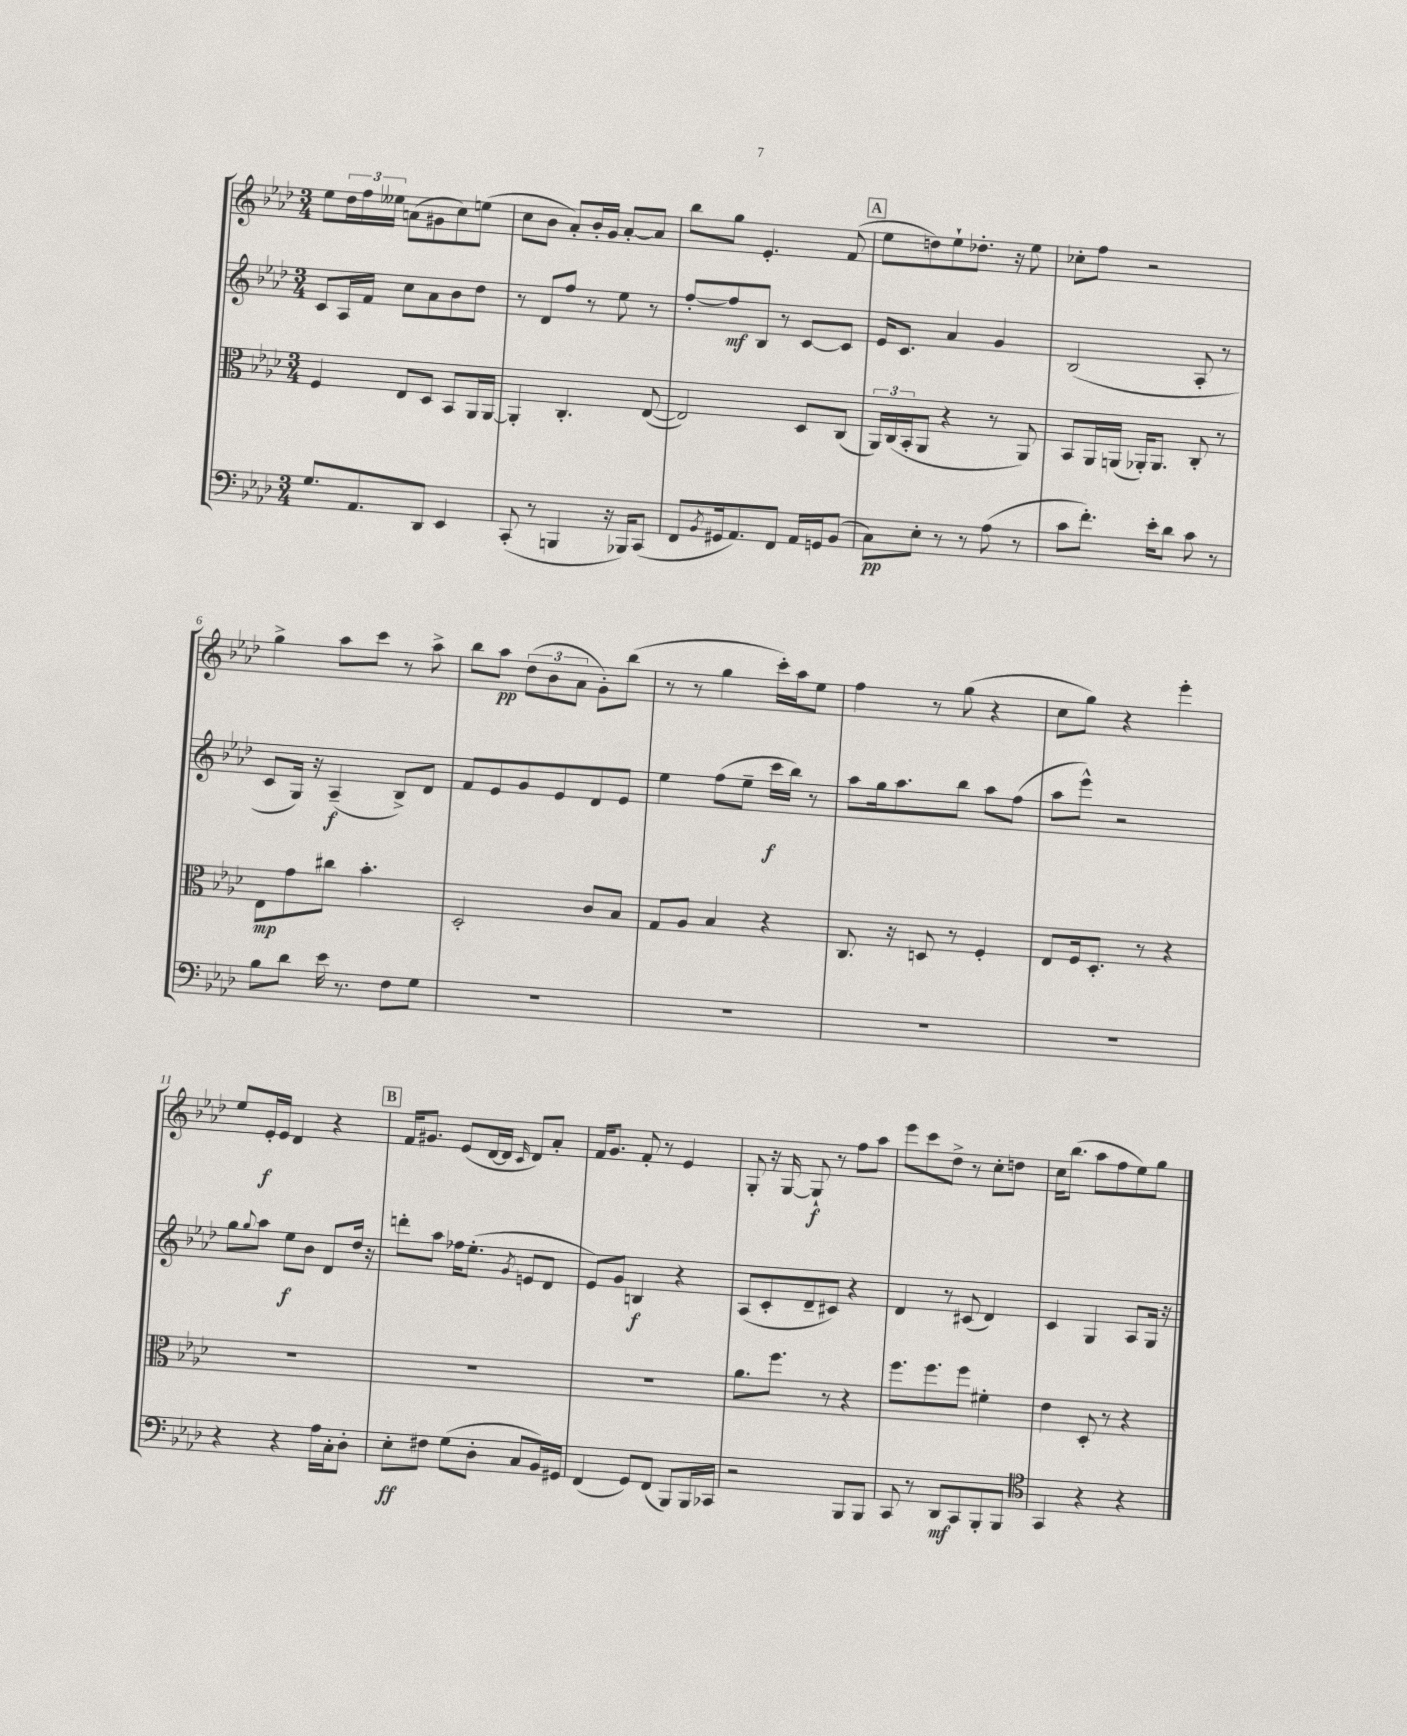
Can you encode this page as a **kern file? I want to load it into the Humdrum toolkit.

**kern	**dynam	**kern	**dynam	**kern	**dynam	**kern	**dynam
*part4	*part4	*part3	*part3	*part2	*part2	*part1	*part1
*staff4	*staff4	*staff3	*staff3	*staff2	*staff2	*staff1	*staff1
*clefF4	*	*clefC3	*	*clefG2	*	*clefG2	*
*k[b-e-a-d-]	*	*k[b-e-a-d-]	*	*k[b-e-a-d-]	*	*k[b-e-a-d-]	*
*M3/4	*	*M3/4	*	*M3/4	*	*M3/4	*
=1	=1	=1	=1	=1	=1	=1	=1
8.G/L	.	4F/	.	8c/L	.	8ee-\L	.
.	.	.	.	16A-/L	.	24dd-\L	.
.	.	.	.	.	.	24ff\	.
8.AA-/	.	.	.	16f/JJ	.	.	.
.	.	.	.	.	.	24ee--X\JJ	.
.	.	8E-/L	.	8cc\L	.	(8an\L	.
8DD-/J	.	8D-/J	.	8a-\	.	8g#X\	.
4EE-/	.	8BB-/L	.	8b-\	.	8cc\)	.
.	.	16AA-/L	.	8dd-\J	.	(8een\J	.
.	.	[16AA-/JJ	.	.	.	.	.
=2	=2	=2	=2	=2	=2	=2	=2
(8CC'/	.	4AA-'/]	.	8r	.	8cc\L	.
8r	.	.	.	8d-/L	.	8b-\J	.
4BBBn/	.	4.C'/	.	8ff/J	.	8a-'/L)	.
.	.	.	.	8r	.	16b-'/L	.
.	.	.	.	.	.	16g/JJ	.
16r	.	.	.	8ee-\	.	[8a-'/L	.
16BBB-X/KL)	.	.	.	.	.	.	.
(8CC/J	.	([8E-/	.	8r	.	8a-/J]	.
=3	=3	=3	=3	=3	=3	=3	=3
8FF/L	.	2E-/])	.	[8ff'/L	.	8bb-\L	.
8qBB-/	.	.	.	.	.	.	.
16GG#X/k	.	.	.	8ff/]	mf	8gg\J	.
8.AA-/)	.	.	.	.	.	.	.
.	.	.	.	8B-/J	.	4.e-'/	.
8FF/J	.	.	.	8r	.	.	.
16AA-/LL	.	8D-/L	.	[8c/L	.	.	.
16GGn/J	.	.	.	.	.	.	.
(8BB-/J	.	(8C/J	.	8c/J]	.	(8f/	.
!!LO:REH:place=s1:t=A
=4	=4	=4	=4	=4	=4	=4	=4
8C\L)	pp	24AA-/LL)	.	16e-/KL	.	8ee-\L	.
.	.	(24C/	.	.	.	.	.
.	.	.	.	8.c/J	.	.	.
.	.	24BB-'/J	.	.	.	.	.
8E-'\J	.	8AA-/J	.	.	.	8ddn\)	.
8r	.	4r	.	4a-/	.	8ee-`\	.
8r	.	.	.	.	.	8.dd-X'\J	.
(8A-\	.	8r	.	4g/	.	.	.
.	.	.	.	.	.	16r	.
8r	.	8AA-/)	.	.	.	8ee-\	.
=5	=5	=5	=5	=5	=5	=5	=5
8c\L	.	8BB-/L	.	(2B-/	.	8cc-X'\L	.
8.f'\J)	.	16AA-/L	.	.	.	8ff\J	.
.	.	(16AAn/JJ	.	.	.	.	.
.	.	16AA-X'/KL)	.	.	.	2r	.
16e-'\KL	.	8.AA-/J	.	.	.	.	.
8d-\J	.	.	.	.	.	.	.
8c\	.	8C'/	.	8A-'/	.	.	.
8r	.	8r	.	8r	.	.	.
!!LO:LB:g=z
=6	=6	=6	=6	=6	=6	=6	=6
8B-\L	.	8E-\L	mp	8c/L	.	4gg^\	.
8d-\J	.	8g\	.	16G/Jk)	.	.	.
.	.	.	.	16r	.	.	.
16e-\	.	8cc#X\J	.	(4A-~/	f	8aa-\L	.
8.r	.	.	.	.	.	.	.
.	.	4.b-'\	.	.	.	8ccc\J	.
8F\L	.	.	.	8B-^/L)	.	8r	.
8G\J	.	.	.	8d-/J	.	8aa-^\	.
=7	=7	=7	=7	=7	=7	=7	=7
2.r	.	2D-'/	.	8f/L	.	8bb-\L	.
.	.	.	.	8e-/	.	8aa-\J	pp
.	.	.	.	8g/	.	(12dd-\L	.
.	.	.	.	.	.	12b-\	.
.	.	.	.	8e-/	.	.	.
.	.	.	.	.	.	12a-\J	.
.	.	8c/L	.	8d-/	.	8g'\L)	.
.	.	8B-/J	.	8e-/J	.	(8bb-\J	.
=8	=8	=8	=8	=8	=8	=8	=8
2.r	.	8G/L	.	4ee-\	.	8r	.
.	.	8A-/J	.	.	.	8r	.
.	.	4B-/	.	(8ff\L	.	4gg\	.
.	.	.	.	8ee-~\J	.	.	.
.	.	4r	.	16ccc\LL	f	16ccc'\LL)	.
.	.	.	.	16bb-\JJ)	.	16aa-\J	.
.	.	.	.	8r	.	8ee-\J	.
=9	=9	=9	=9	=9	=9	=9	=9
2.r	.	8.C/	.	8aa-\L	.	4ff\	.
.	.	.	.	16gg\k	.	.	.
.	.	16r	.	8.aa-\	.	.	.
.	.	8Dn/	.	.	.	8r	.
.	.	8r	.	8bb-\J	.	(8gg\	.
.	.	4F'/	.	8aa-\L	.	4r	.
.	.	.	.	(8ff\J	.	.	.
=10	=10	=10	=10	=10	=10	=10	=10
2.r	.	8E-/L	.	8aa-\L	.	8cc\L	.
.	.	16F/k	.	8eee-^^\J)	.	8gg\J)	.
.	.	8.D-'/J	.	.	.	.	.
.	.	.	.	2r	.	4r	.
.	.	8r	.	.	.	.	.
.	.	4r	.	.	.	4eee-'\	.
!!LO:LB:g=z
=11	=11	=11	=11	=11	=11	=11	=11
4r	.	2.r	.	8gg\L	.	8ee-/L	.
.	.	.	.	8qqgg/	.	.	.
.	.	.	.	8aa-\J	.	16e-'/L	f
.	.	.	.	.	.	16e-/JJ	.
4r	.	.	.	8ee-\L	f	4d-/	.
.	.	.	.	8b-\J	.	.	.
16A-\LL	.	.	.	8d-/L	.	4r	.
16C'\J	.	.	.	.	.	.	.
8D-'\J	.	.	.	16dd-/Jk	.	.	.
.	.	.	.	16r	.	.	.
!!LO:REH:place=s1:t=B
=12	=12	=12	=12	=12	=12	=12	=12
8E-'\L	ff	2.r	.	8dddn'\L	.	16f/KL	.
.	.	.	.	.	.	8.g#X/J	.
8F#X\J	.	.	.	8aa-\J	.	.	.
(8G\L	.	.	.	16ff-X\KL	.	(8e-/L	.
.	.	.	.	(8.ee-'\J	.	.	.
8D-'\J	.	.	.	.	.	[16d-/L	.
.	.	.	.	.	.	16d-/JJ]	.
.	.	.	.	8qg/	.	16qqc/	.
8C/L	.	.	.	8en/L	.	8d-/L)	.
16BB-/L)	.	.	.	8d-/J	.	8a-'/J	.
16GG#X/JJ	.	.	.	.	.	.	.
=13	=13	=13	=13	=13	=13	=13	=13
(4FF/	.	2.r	.	8e-/L)	.	16f/KL	.
.	.	.	.	.	.	8.g/J	.
.	.	.	.	8g/J	.	.	.
8GG/L)	.	.	.	4Bn/	f	8f'/	.
(8FF/J	.	.	.	.	.	8r	.
8BBB-/L)	.	.	.	4r	.	4e-/	.
16BBB-/L	.	.	.	.	.	.	.
16CC-X/JJ	.	.	.	.	.	.	.
=14	=14	=14	=14	=14	=14	=14	=14
2r	.	8.a-\L	.	(8A-/L	.	8G'/	.
.	.	.	.	8c'/	.	16r	.
.	.	8.ff\J	.	.	.	[16G/	.
.	.	.	.	8d-~/	.	8G`/]	f
.	.	8r	.	8c#X/J)	.	8r	.
8BBB-/L	.	4r	.	4r	.	8ff\L	.
8BBB-/J	.	.	.	.	.	8aa-\J	.
=15	=15	=15	=15	=15	=15	=15	=15
8CC/	.	8.ff\L	.	4d-/	.	8eee-\L	.
8r	.	.	.	.	.	8ccc\	.
.	.	8.ff\	.	.	.	.	.
8DD-/L	mf	.	.	8r	.	8dd-^\J	.
8CC/	.	8ff\J	.	(8c#X/	.	8r	.
8BBB-'/	.	4f#X'\	.	4d-/)	.	8cc'\L	.
8BBB-/J	.	.	.	.	.	8ddn\J	.
=16	=16	=16	=16	=16	=16	=16	=16
*clefC4	*	*	*	*	*	*	*
4GG/	.	4e-\	.	4c/	.	16cc\KL	.
.	.	.	.	.	.	(8.bb-\J	.
4r	.	8D-'/	.	4G/	.	8aa-\L	.
.	.	8r	.	.	.	8ff\	.
4r	.	4r	.	8A-/L	.	8ee-\)	.
.	.	.	.	16G/Jk	.	8gg\J	.
.	.	.	.	16r	.	.	.
==	==	==	==	==	==	==	==
*-	*-	*-	*-	*-	*-	*-	*-
